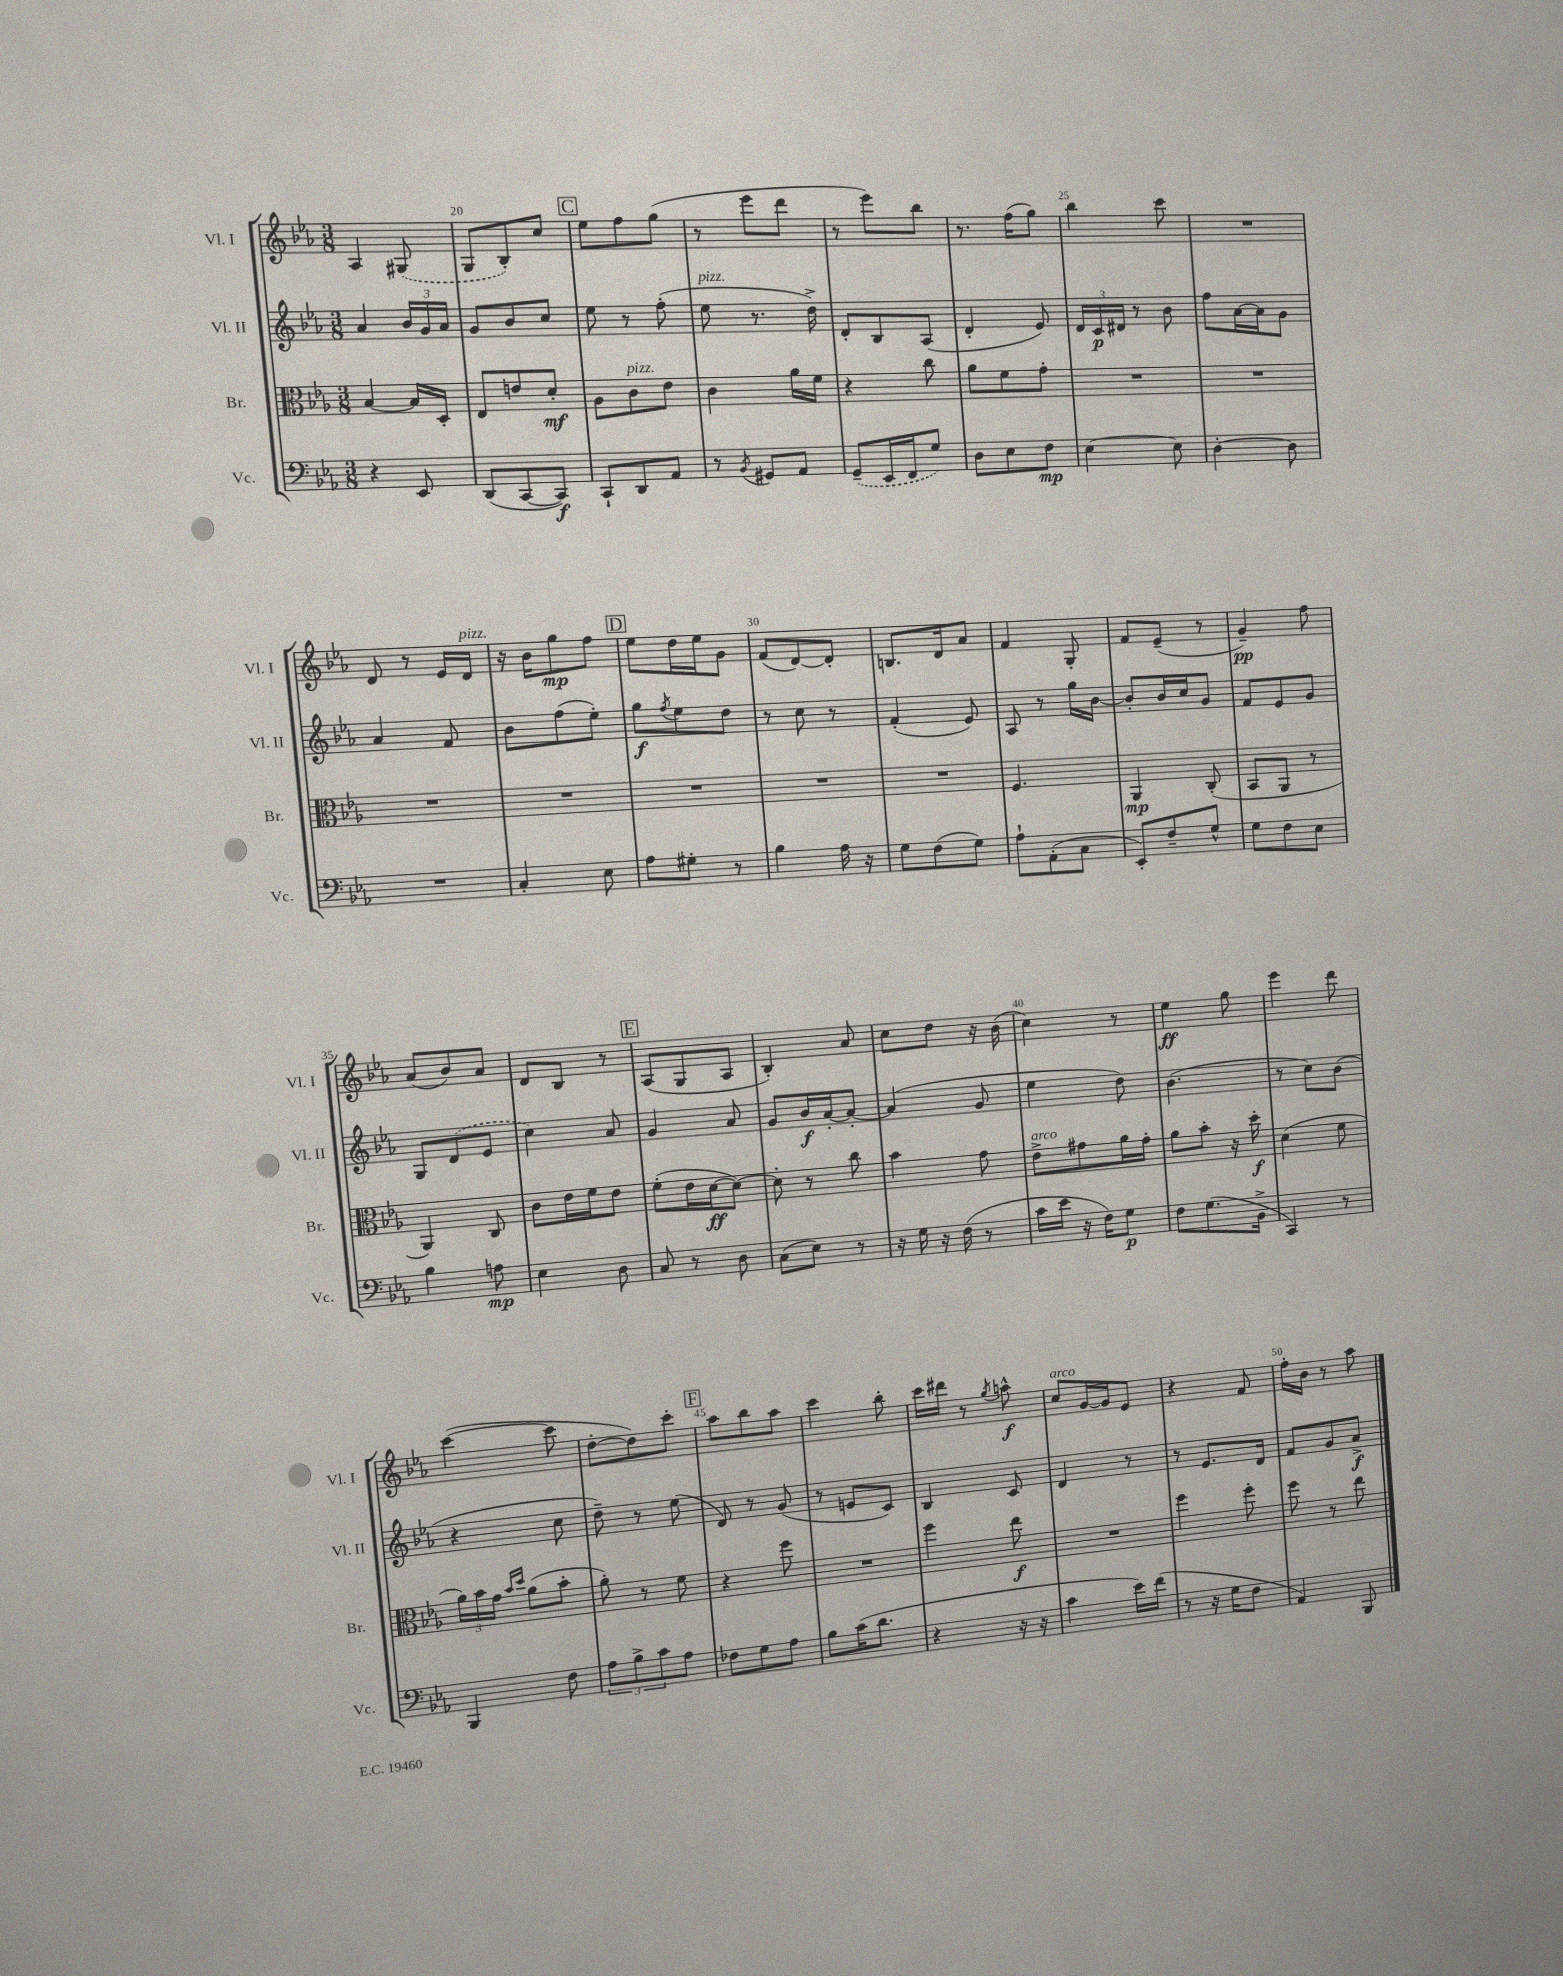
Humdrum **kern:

**kern	**kern	**kern	**kern
*staff4	*staff3	*staff2	*staff1
*clefF4	*clefC3	*clefG2	*clefG2
*k[b-e-a-]	*k[b-e-a-]	*k[b-e-a-]	*k[b-e-a-]
*M3/8	*M3/8	*M3/8	*M3/8
4r	[4B-/	4a-/	4A-/
8EE-/	16B-/]LL	24b-/LL	(8G#/
.	.	24g/	.
.	16D'/JJ	.	.
.	.	24a-/JJ	.
=	=	=	=
(8DD/L	8E-/L	8g/L	8G/L
[8CC/	8e/	8b-/	8B-'/)
8CC/]J)	8d'/J	8cc/J	8cc/J
=	=	=	=
8CC`/L	8A-\L	8ee-\	8ee-\L
8DD/	8c\	8r	8ff\
8AA-/J	8e-\J	(8ff'\	(8gg\J
=	=	=	=
8r	4c\	8ee-\	8r
8qBB-/	.	.	.
8GG#/L	.	8.r	8eee-\L
8AA-/J	16a-\LL	.	8ddd\J
.	16f\JJ	16dd^\)	.
=	=	=	=
(8GG~/L	4r	8d'/L	8r
16EE-/L	.	8B-/	8eee-\L)
16FF/J	.	.	.
8G/J)	8cc\	(8A-/J	8bb-\J
=	=	=	=
8D\L	8a-\L	4d'/	8.r
8E-\	8f\	.	.
.	.	.	(16ff\LK
8F\J	8g'\J	8e-/)	8gg\J)
=	=	=	=
[4E-\	4.r	24d/LL	4bb-\
.	.	24c/	.
.	.	24d#/JJ	.
.	.	8r	.
8E-\]	.	8b-\	8ccc\
=	=	=	=
[4D'\	4.r	8ff\L	4.r
.	.	[16a-\L	.
.	.	16a-\]J	.
8D\]	.	8g\J	.
=	=	=	=
4.r	4.r	4a-/	8d/
.	.	.	8r
.	.	8f/	16e-/LL
.	.	.	16d/JJ
=	=	=	=
4C'/	4.r	8b-\L	16r
.	.	.	16b-\LK
.	.	(8ff\	8gg\
8E-\	.	8ee-'\J)	8ff\J
=	=	=	=
8A-\L	4.r	8gg\L	8ee-\L
.	.	8qff/	.
8G#'\J	.	8ee-\	16dd\L
.	.	.	16ee-\J
8r	.	8dd\J	8g\J
=	=	=	=
4B-\	4.r	8r	(8f/L
.	.	8cc\	[8d/)
16A-\	.	8r	8d'/]J
16r	.	.	.
=	=	=	=
8G\L	4.r	(4f'/	8.B/L
(8F\	.	.	.
.	.	.	16d/k
8G\J)	.	8e-/)	8a-/J
=	=	=	=
8A-`\L	4.F/	8A-/	4f/
(8AA-'\	.	8r	.
8C\J	.	16gg\LL	8G'/
.	.	[16b-\JJ	.
=	=	=	=
8EE-'/L)	4AA-/	8b-'/]L	8f/L
8F~/	.	16b-/L	(8e-~/J
.	.	16cc/J	.
8G^^/J	(8C'/	8g/J	8r
=	=	=	=
8G\L	8BB-/L	8f/L	4g~/)
8F\	8AA-/J	8e-/	.
8E-\J	8r	8g/J	8ff\
=	=	=	=
4B-\	4AA-/)	8G/L	(8a-/L
.	.	(8d/	8b-/)
8A\	8C/	8e-/J	8a-/J
=	=	=	=
4E-\	8c\L	4cc\)	8d/L
.	16e-\L	.	8B-/J
.	16f\J	.	.
8D\	8e-\J	8a-/	8r
=	=	=	=
8C/	(8f'\L	4g/	(8A-/L
8r	16e-\L	.	8G/
.	[16d\J	.	.
8D\	8d\_J)	8a-/	8A-/J
=	=	=	=
(8C\L	8d'\]	8g/L	4B-'/)
8E-\J)	8r	16b-/L	.
.	.	[16a-'/J	.
8r	8cc\	8a-'/_J	8a-/
=	=	=	=
16r	4b-\	(4a-/]	8cc\L
16G\	.	.	.
16r	.	.	8dd\J
(16F\	.	.	.
8r	8g\	8g/	16r
.	.	.	(16b-\
=	=	=	=
16c\LL	8e-^\L	4ee-\	4cc\)
16e-\JJ	.	.	.
16r	8g#\	.	.
16F\LK)	.	.	.
8G\J	16a-\L	8dd\)	8r
.	16g#'\JJ	.	.
=	=	=	=
8F\L	8a-\L	(4.b-\	4ee-\
(8.G\	8b-'\J	.	.
.	16r	.	8gg\
16BB-^\Jk	16dd'\	.	.
=	=	=	=
4CC/)	(4d\	8r	4eee-\
.	.	8cc\L)	.
8r	8f\	(8b-\J	8ddd\
=	=	=	=
4BBB-/	24a-\LL)	4r	([4ccc\
.	24b-\	.	.
.	24g\JJ	.	.
.	16qqb-/LL	.	.
.	16qqdd/JJ	.	.
.	(8a-\L	.	.
8F\	8b-'\J	8cc\	8ccc\]
=	=	=	=
12A-\L	8a-'\)	8dd~\)	[8dd'\L
12B-^\	.	.	.
.	8r	8r	8dd\])
12c\	.	.	.
8A-\J	8f\	(8ee-\	8ccc'\J
=	=	=	=
8F-\L	4r	8d/)	8aa-\L
8G\	.	8r	8bb-\
8A-\J	8ff\	(8g/	8aa-\J
=	=	=	=
8B-\L	4.r	8r	4ccc\
(16c\K	.	8e/L	.
8.d\J	.	.	.
.	.	8c/J)	8bb-'\
=	=	=	=
4r	4ff\	4B-/	16ccc\LL
.	.	.	16ddd#\JJ
.	.	.	8r
.	.	.	8qgg/
16r	8ee-\	8c/	8aa^^\
16r	.	.	.
=	=	=	=
4c\	4.r	4d/	8cc/L
.	.	.	[16g/L
.	.	.	16g/]J
16e-\LL)	.	8r	8e-/J
(16f\JJ	.	.	.
=	=	=	=
8r	4ff\	8r	4r
16r	.	8.e-/L	.
16G\LK	.	.	.
8F\J	8ff'\	.	8f/
.	.	16d/Jk	.
=	=	=	=
4AA-/)	8ff\	8f/L	16ff'\LL
.	.	.	16b-\JJ
.	8r	8g/	8r
8BBB-/	8ee-\	8a-^/J	8aa-\
==	==	==	==
*-	*-	*-	*-
